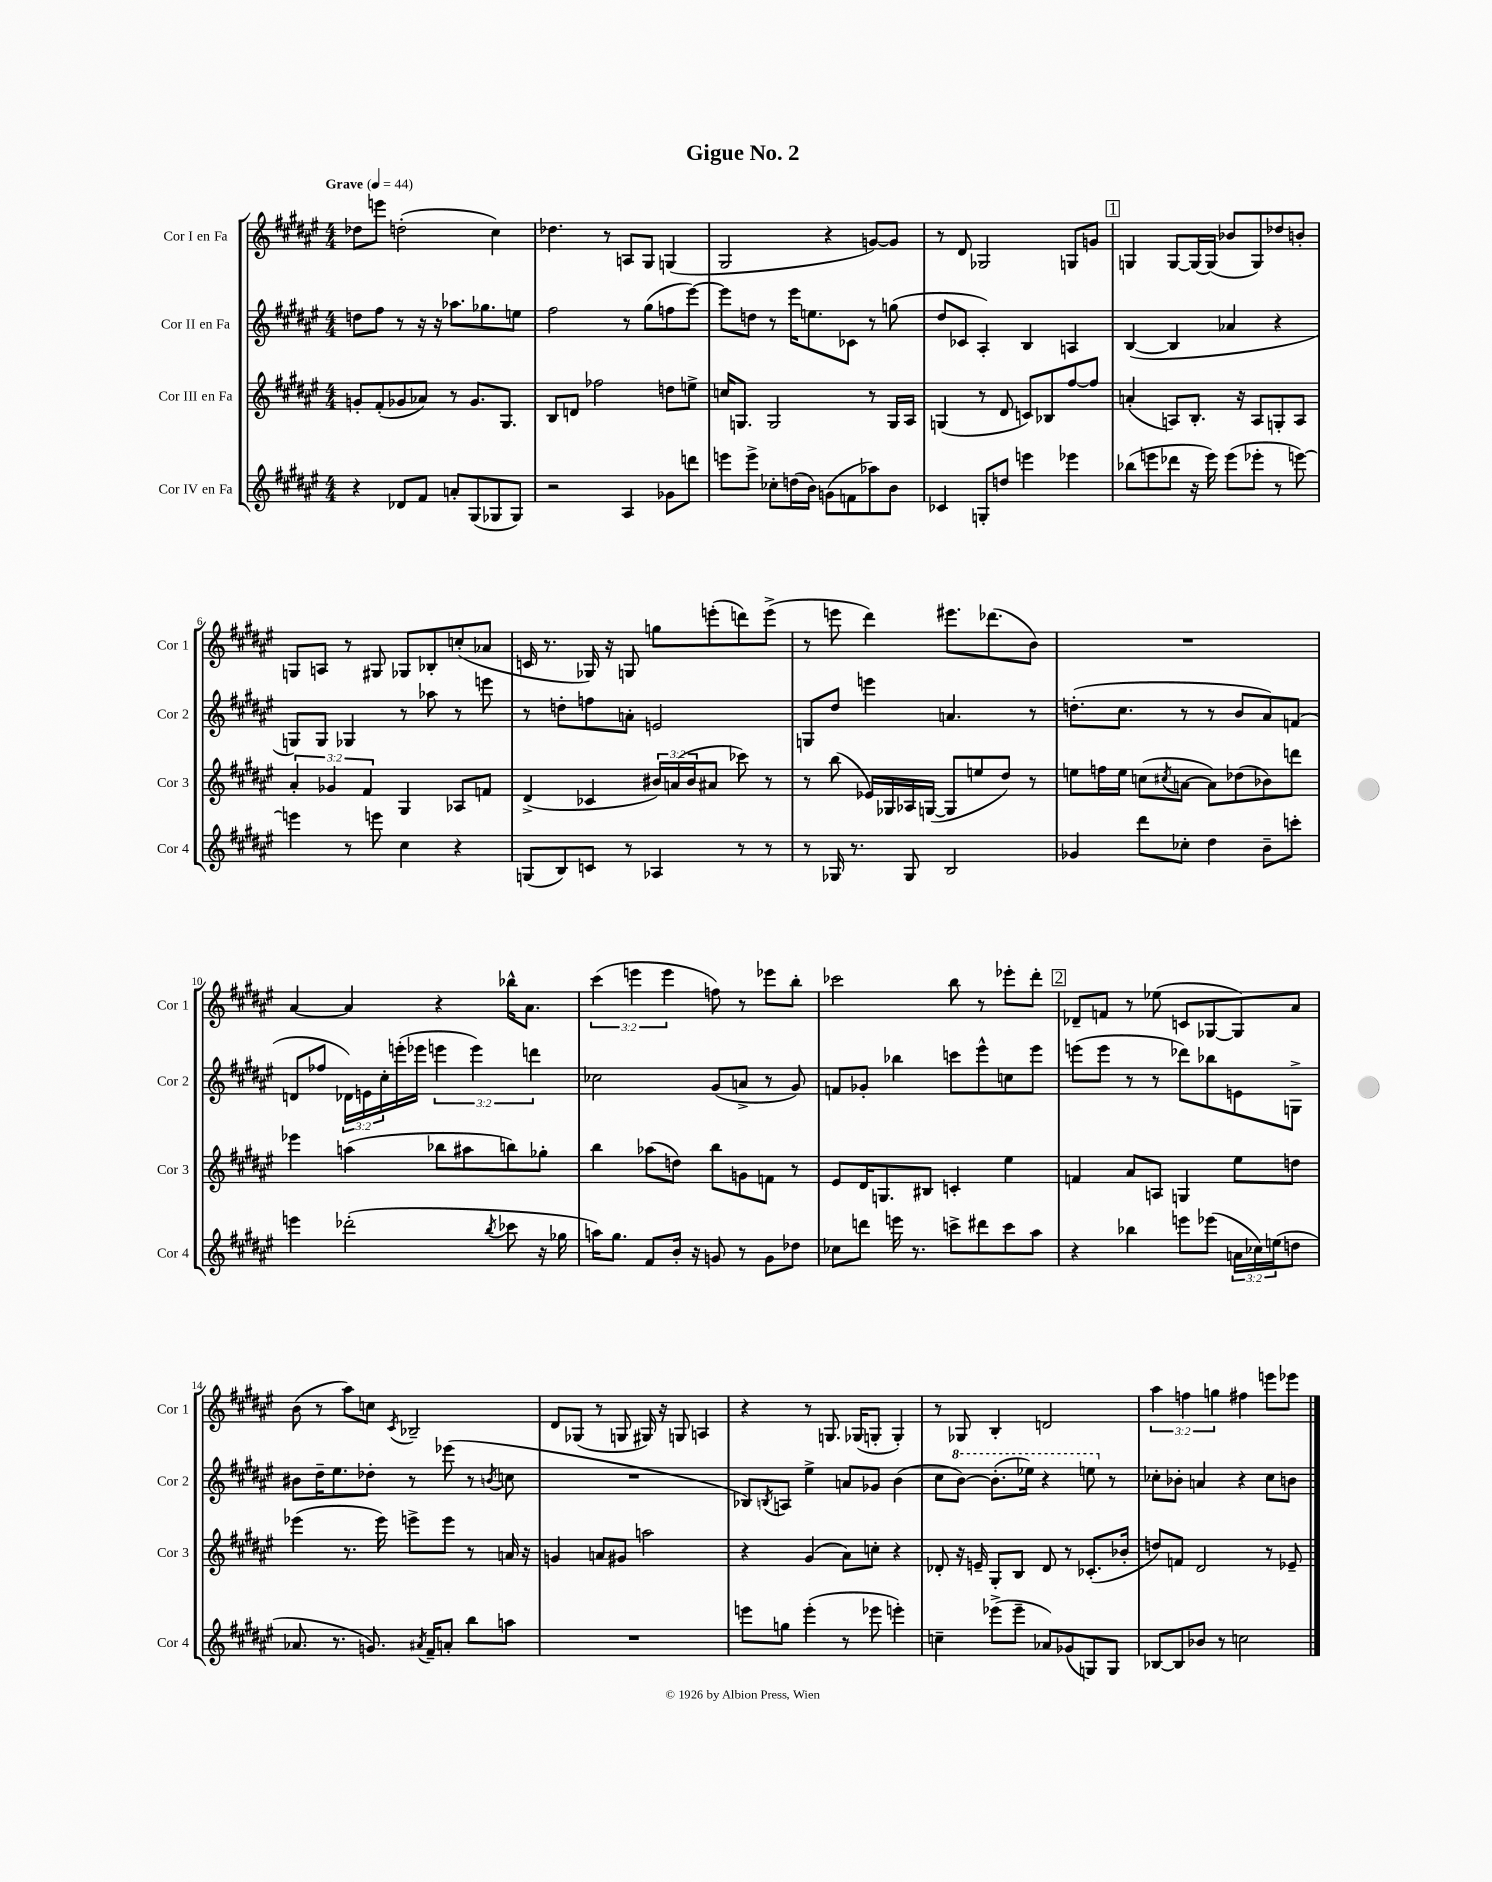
\header { title = "Gigue No. 2" }
<<
\new StaffGroup <<
\new Staff = "s0" \with { instrumentName = "Cor I en Fa" shortInstrumentName = "Cor 1" } {
    \clef treble \key fis \major \numericTimeSignature \time 4/4 \override Staff.TupletNumber.text = #tuplet-number::calc-fraction-text \tempo "Grave" 4 = 44
    des''8 e'''8 d''2-.( cis''4) |
    des''4. r8 a8 gis8 g4( |
    gis2 r4 g'8~) g'8 |
    r8 dis'8 ges2 g8 g'8 |
    \mark \markup { \box "1" } g4 g8~ g16~ g16( bes'8 g8) des''8 b'8-. |
    g8 a8 r8 gis8 ges8 bes8-. c''8-.( aes'8 |
    c'16 r8. ges16) r16 g8 g''8 e'''8-.( d'''8) e'''8->( |
    r8 e'''8 dis'''4) eis'''8. des'''8.( b'8) |
    R1 |
    ais'4~ ais'4 r4 bes''16-^ ais'8. |
    \tuplet 3/2 { cis'''4( e'''4 e'''4 } f''8) r8 ees'''8 b''8-. |
    ces'''2 b''8 r8 ees'''8-. dis'''8-. |
    \mark \markup { \box "2" } des'8-- f'8 r8 ees''8( c'8 ges8~ ges8) ais'8 |
    b'8( r8 ais''8) c''8 \acciaccatura { cis'8 } bes2-- |
    dis'8 ges8( r8 g8 gis16) r16 g8 a4 |
    r4 r8 g8. ges16( g8-. g4-.) |
    r8 ges8 b4-. d'2 |
    \tuplet 3/2 { ais''4 f''4 g''4 } fis''4 e'''8 ees'''8 \bar "|." |
}
\new Staff = "s1" \with { instrumentName = "Cor II en Fa" shortInstrumentName = "Cor 2" } {
    \clef treble \key fis \major \numericTimeSignature \time 4/4 \override Staff.TupletNumber.text = #tuplet-number::calc-fraction-text
    d''8 fis''8 r8 r16 r16 aes''8. ges''8. e''8 |
    fis''2 r8 gis''8( f''8 eis'''8~) |
    eis'''8 d''8 r8 eis'''16 e''8. ces'8 r8 g''8( |
    dis''8 ces'8 ais4-.) b4 a4 |
    \mark \markup { \box "1" } b4~( b4 aes'4 r4 |
    g8) g8 ges4 r8 aes''8 r8 e'''8 |
    r8 d''8-. f''8 a'8-. e'2 |
    g8 dis''8 e'''4 a'4. r8 |
    d''8.-.( cis''8. r8 r8 b'8 ais'8) f'8( |
    d'8 fes''8 \tuplet 3/2 { des'16) e'16 cis''16-. } e'''16-.( ees'''16 \tuplet 3/2 { e'''4 e'''4) d'''4 } |
    ces''2 gis'8( a'8-> r8 gis'8) |
    f'8 ges'8-. bes''4 c'''8 eis'''8-^ c''8 eis'''8 |
    \mark \markup { \box "2" } e'''8( e'''8 r8 r8 des'''8) bes''8 e'8 g8-> |
    bis'8 dis''16-- eis''8. des''8-. r8 ees'''8( r8 \acciaccatura { b'8 } c''8 |
    R1 |
    bes8) \acciaccatura { b8 } a8 eis''4-> a'8 ges'8 b'4( |
    cis''8 \ottava #1 b''8~) b''8.-.( ees'''16) r4 e'''8 \ottava #0 r8 |
    ces''8-. bes'8-. a'4 r4 ces''8 b'8 \bar "|." |
}
\new Staff = "s2" \with { instrumentName = "Cor III en Fa" shortInstrumentName = "Cor 3" } {
    \clef treble \key fis \major \numericTimeSignature \time 4/4 \override Staff.TupletNumber.text = #tuplet-number::calc-fraction-text
    g'8-. fis'8-.( ges'8 aes'8) r8 ges'8. gis8. |
    b8 d'8 fes''2 d''8 e''8-> |
    c''16 g8. g2 r8 g16 ais16 |
    g4( r8 dis'8 c'8) bes8 fis''8~ fis''8 |
    \mark \markup { \box "1" } a'4-.( a8) b8.-. r16 a8 g8-. a8 |
    \tuplet 3/2 { ais'4-. ges'4 fis'4 } gis4 aes8 f'8 |
    dis'4->( ces'4 \tuplet 3/2 { bis'16) a'16( bis'16 } ais'8 ces'''8) r8 |
    r8 b''8( ees'16) ges16 aes16 g16~( g8 e''8 dis''8) r8 |
    e''8 f''16 e''16 c''8( \acciaccatura { cis''8 } a'8~ a'8) des''8( bes'8) d'''8 |
    ees'''4 a''4( bes''8 ais''8 b''8) ges''8-. |
    b''4 aes''8( d''8) b''8 g'8 f'8 r8 |
    eis'8 dis'16 g8. bis8 c'4-. eis''4 |
    \mark \markup { \box "2" } f'4 ais'8 a8 g4 eis''8 d''8 |
    ees'''4( r8. ees'''16) e'''8-> e'''8 r8 a'16 r16 |
    g'4 a'8 gis'8 a''2 |
    r4 gis'4( ais'8) c''8-. r4 |
    des'8-. r16 e'16-- gis8-. b8 des'8 r8 ces'8.-.( bes'16-. |
    d''8) f'8 dis'2 r8 ees'8-- \bar "|." |
}
\new Staff = "s3" \with { instrumentName = "Cor IV en Fa" shortInstrumentName = "Cor 4" } {
    \clef treble \key fis \major \numericTimeSignature \time 4/4 \override Staff.TupletNumber.text = #tuplet-number::calc-fraction-text
    r4 des'8 fis'8 a'8-. gis8( ges8 ges8) |
    r2 ais4 ges'8 d'''8 |
    e'''8 e'''8-> ces''8-. d''16( b'16) g'8( f'8 aes''8) b'8 |
    ces'4 g8-. d''8 e'''4 ees'''4 |
    \mark \markup { \box "1" } bes''8( e'''8 des'''8 r16 e'''16) e'''8( ees'''8-. r8 e'''8~) |
    e'''4 r8 e'''8 cis''4 r4 |
    g8( b8) c'8 r8 aes4 r8 r8 |
    r8 ges16 r8. ges8 b2 |
    ges'4 dis'''8 ces''8-. dis''4 b'8-- c'''8-. |
    e'''4 des'''2-.( \acciaccatura { b''8 } ces'''8 r16 ges''16 |
    a''16) gis''8. fis'8 b'16-. r16 g'8 r8 g'8 des''8 |
    ces''8 d'''8 e'''16 r8. c'''8-> dis'''8 c'''8 ais''8 |
    \mark \markup { \box "2" } r4 bes''4 e'''8 ees'''8( \tuplet 3/2 { a'16 ces''16) e''16( } d''8 |
    aes'8. r8. g'8.) \acciaccatura { ais'8 } fis'16-- a'8-. b''8 a''8 |
    R1 |
    e'''8 g''8 e'''4-.( r8 ees'''8 e'''4-.) |
    c''4-- ees'''8->( ees'''8-- aes'8) ges'8( g8) g8 |
    bes8~ bes8 bes'8 r8 c''2 \bar "|." |
}
>>
>>
